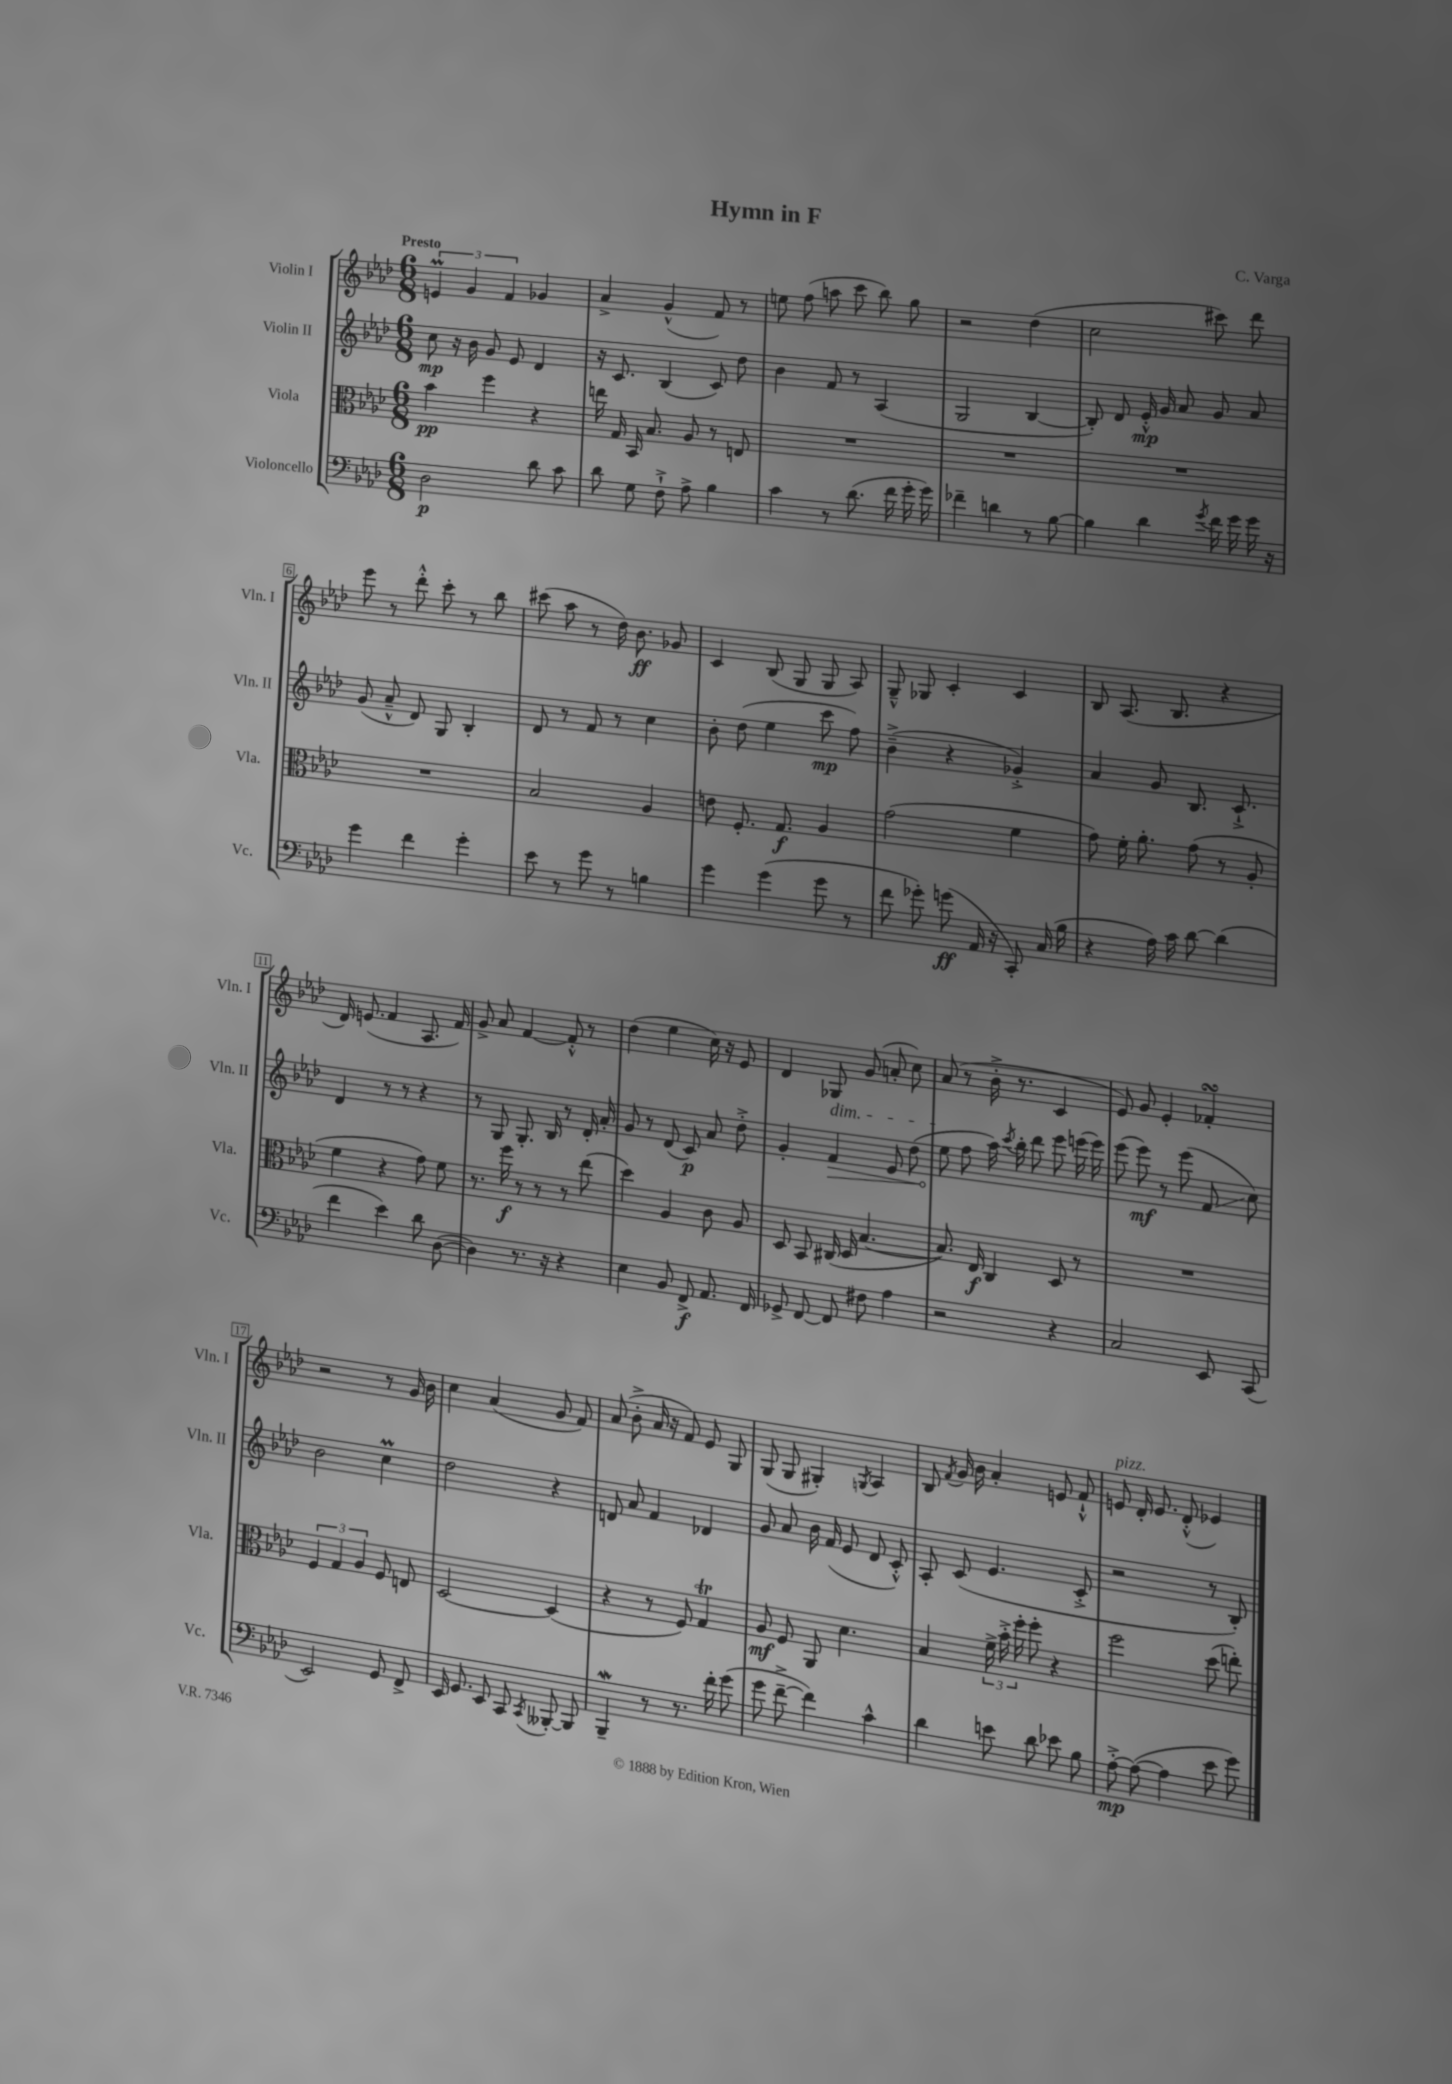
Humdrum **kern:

**kern	**kern	**kern	**kern
*staff4	*staff3	*staff2	*staff1
*clefF4	*clefC3	*clefG2	*clefG2
*k[b-e-a-d-]	*k[b-e-a-d-]	*k[b-e-a-d-]	*k[b-e-a-d-]
*M6/8	*M6/8	*M6/8	*M6/8
2D-	4b-	8cc	6e
.	.	16r	.
.	.	.	6g
.	.	16b-	.
.	4ff	8g	.
.	.	.	6f
.	.	8e-	.
8d-	4r	4d-	4g-
8c	.	.	.
=	=	=	=
8d-	16ee	16r	4a-^
.	16G	8.c	.
8G	16BB-	.	.
.	8.B-	.	.
8F`^	.	(4B-	(4g^^
8A-^	8A-	.	.
4B-	8r	8c)	8f)
.	8E	8dd-	8r
=	=	=	=
4c	2.r	4b-	8ee
.	.	.	(8ff
8r	.	8f	8aa
(8.d-	.	8r	8ccc
.	.	(4A-	8bb-)
16f	.	.	.
16g'	.	.	8gg
16g)	.	.	.
=	=	=	=
4f-~	2.r	2G	2r
4d	.	.	.
8r	.	[4B-	(4dd-
[8B-	.	.	.
=	=	=	=
4B-]	2.r	8B-'])	2cc
.	.	8d-	.
4d-	.	16e-'^^	.
.	.	16g	.
.	.	8a-	.
8qg	.	.	.
16f	.	8g	8ccc#)
16g	.	.	.
16g	.	8a-	8ddd-
16r	.	.	.
=	=	=	=
4g	2.r	(8g	8eee-
.	.	8a-~^^	8r
4f	.	8d-)	8ddd-'^^
.	.	8G	8ccc'
4g'	.	4B-'	8r
.	.	.	8bb-
=	=	=	=
8e-	2B-	8d-	(8ccc#
8r	.	8r	8aa-
8g	.	8f	8r
8r	.	8r	16dd-)
.	.	.	8.b-
4B	4A-	4cc	.
.	.	.	8g-
=	=	=	=
4g	8e	8b-'	4c
.	8.F'	(8dd-	.
(4g	.	4ee-	(8B-
.	8.G	.	.
.	.	.	8G
8g	4A-	8ccc	8G
8r	.	8ff)	8A-)
=	=	=	=
8f	(2g	(4b-~^	8G~^^
8g-')	.	.	8G-
(8g	.	4r	4c'
16AA-	.	.	.
16r	.	.	.
8CC')	4f	4g-'^)	4c
(16C	.	.	.
16B-	.	.	.
=	=	=	=
4r	8g)	4a-	8B-
.	16f'	.	(8.A-
.	8.a-'	.	.
16A-)	.	8g	.
16c	.	.	8.B-
[8d-	(8g	8.B-	.
(4d-]	8r	.	4r
.	.	8.c`^	.
.	8A-'	.	.
=	=	=	=
4f	4f	4d-	16d-)
.	.	.	(8.e
4e-)	4r	8r	4f
.	.	8r	.
8d-	8g)	4r	8.A-
([8D-	8f	.	.
.	.	.	16f)
=	=	=	=
4D-])	8.r	8r	8g^
.	.	8G	8a-
.	16ff	.	.
8.r	8r	8.G'	[4f
.	8r	.	.
16r	.	16B-	.
4r	8r	8r	8f'^^]
.	(8ee-	16d-'	8r
.	.	16a-'	.
=	=	=	=
4E-	4dd-)	8g	(4dd-
.	.	8r	.
8BB-	4A-	(8d-	4ee-
8FF^	.	8c)	.
8.AA-	8c	8a-	16cc)
.	.	.	16r
.	8A-	8dd-'^	8e-
16FF	.	.	.
=	=	=	=
8GG-^	8D-	4g'	4d-
[8FF	8BB-	.	.
8FF]	(16C#	4f	8G-
.	16D-	.	.
8F#	[4.B-	.	(8g
4A-	.	8e-	8a'
.	.	(8dd-	8cc)
=	=	=	=
2r	8.B-])	8ee-	(8a-
.	.	8ff	8r
.	16E-	.	.
.	4C	16aa-)	16b-'^
.	.	8qccc	.
.	.	16bb-'	8.r
.	.	8ddd-	.
4r	8D-	8eee-	4c
.	8r	(16eee	.
.	.	16eee)	.
=	=	=	=
2C	2.r	(8eee-	8e-)
.	.	8eee-)	8g
.	.	8r	4e-'
.	.	(8eee-	.
8EE-	.	8f	4f-'
(8CC	.	8cc)	.
=	=	=	=
2EE-)	6F	2b-	2r
.	6G	.	.
.	6A-	.	.
8GG	8F	4cc	8r
8FF^	8E	.	16g
.	.	.	16b-
=	=	=	=
16EE-	[2D-	2dd-	4cc
8.GG	.	.	.
8EE-	.	.	(4a-
8CC	.	.	.
8qCC	.	.	.
[8BBB--'	(4D-]	4r	8g
8BBB--]	.	.	8f)
=	=	=	=
4BBB-~	4r	8d	(8a-
.	.	8a-	8b-'^
8r	8r	4f	16a-
.	.	.	16r
8.r	8F)	.	8f)
.	4G	4d-	8e-
16f'	.	.	.
(8g	.	.	8G
=	=	=	=
8g	8A-	8g	(8G
[8f~^	8F	8a-	8G
4f])	8AA-	16b-	4G#')
.	.	(16f	.
.	4.d-	8e-	.
.	.	.	8qG
4c^^	.	8d-	4A-
.	.	8c'^^)	.
=	=	=	=
4d-	4B-	8A-'	8B-
.	.	.	8qf
.	.	(8c	16g
.	.	.	16b-
8e	24f^	4.e-	4a-'
.	24b-'^	.	.
.	24ff'	.	.
8d-	8ff'	.	.
8e-	4r	.	8e
8B-	.	8c'^	8f`^^
=	=	=	=
[8A-'^	2ff	2r	8e
(8A-_	.	.	16d-'
.	.	.	8.e
4A-]	.	.	.
.	.	.	(8d-'^^
8e-	(8dd-	8r	4e-)
8g)	8ee')	8B-')	.
==	==	==	==
*-	*-	*-	*-
